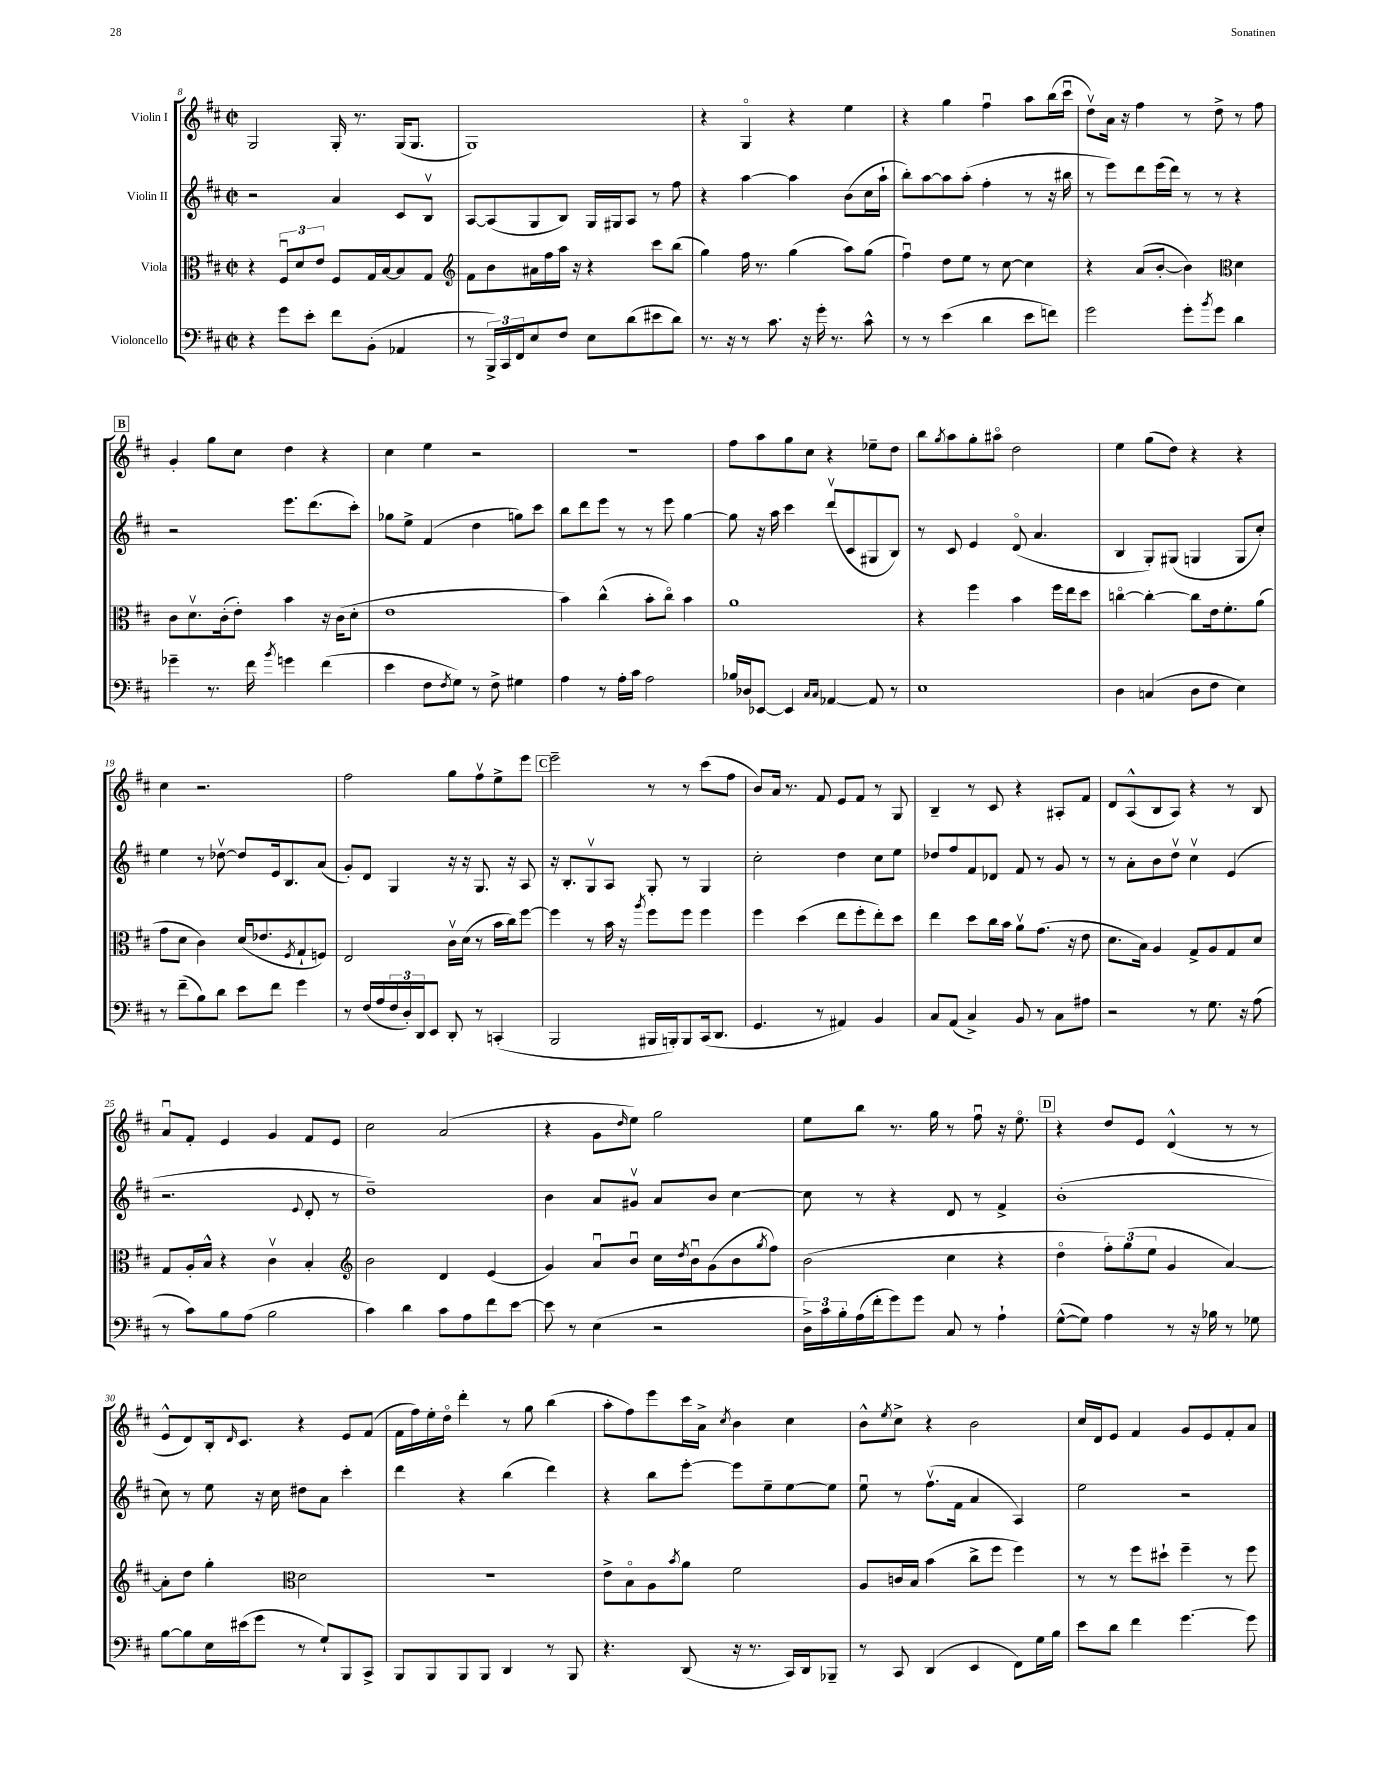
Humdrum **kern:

**kern	**kern	**kern	**kern
*part4	*part3	*part2	*part1
*staff4	*staff3	*staff2	*staff1
*I"Violoncello	*I"Viola	*I"Violin II	*I"Violin I
*clefF4	*clefC3	*clefG2	*clefG2
*k[f#c#]	*k[f#c#]	*k[f#c#]	*k[f#c#]
*M2/2	*M2/2	*M2/2	*M2/2
*met(c|)	*met(c|)	*met(c|)	*met(c|)
=8	=8	=8	=8
4r	4r	2r	2G/
8g\L	12F#u/L	.	.
.	12d/	.	.
8e'\J	.	.	.
.	12e/J	.	.
8f#\L	8F#/L	4a/	16G'/
.	.	.	8.r
(8BB'\J	16G/L	.	.
.	[16B/J	.	.
4AA-X/	8B/]	8c#/L	(16G/KL
.	.	.	8.G/J
.	8G/J	8Bv/J	.
=9	=9	=9	=9
*	*clefG2	*	*
8r	8f#\L	[8A/L	1G)
24BBB^/LL)	8b\	(8A/]	.
24CC#/	.	.	.
24FF#/J	.	.	.
8E/	16a#X\L	8G/	.
.	16ff#\	.	.
8F#/J	16aa\JJ	8B/J)	.
.	16r	.	.
8E\L	4r	16G/LL	.
.	.	16G#X/J	.
(8d\	.	8A/J	.
8e#X\	8ccc#\L	8r	.
8d\J)	(8bb\J	8ff#\	.
=10	=10	=10	=10
8.r	4gg\)	4r	4r
16r	.	.	.
8r	16ff#\	[4aa\	4G/
.	8.r	.	.
8.c#\	.	.	.
.	(4gg\	4aa\]	4r
16r	.	.	.
16g'\	.	.	.
8.r	.	.	.
.	8aa\L)	(8b\L	4ee\
8c#^^\	(8gg\J	16cc#\L	.
.	.	16aa`\JJ	.
=11	=11	=11	=11
8r	4ff#u\)	8bb'\L)	4r
8r	.	[8aa\	.
(4e\	8dd\L	8aa\]	4gg\
.	8ee\J	(8aa'\J	.
4d\	8r	4ff#'\	4ff#u\
.	[8cc#\	.	.
8e\L	4cc#\]	8r	8aa\L
8fn\J)	.	16r	(16bb\L
.	.	16bb#X\	16ccc#u\JJ
=12	=12	=12	=12
2g\	4r	8r	8ddv\L)
.	.	8eee\L)	16a\Jk
.	.	.	16r
.	(8a/L	8ddd\	4ff#\
.	[8b'/J	(16eee\L	.
.	.	16ddd\JJ)	.
8g'\L	4b\])	8r	8r
8qb/	.	.	.
8g\J	.	8r	8dd^\
*	*clefC3	*	*
4d\	4d\	4r	8r
.	.	.	8ff#\
!!LO:LB:g=z
!!LO:REH:place=s1:t=B
=13	=13	=13	=13
4g-X~\	8c#\L	2r	4g'/
.	8.dv\	.	.
8.r	.	.	8gg\L
.	(16c#'\k	.	.
.	8e'\J)	.	8cc#\J
16f#\	.	.	.
8qb/	.	.	.
4gn\	4b\	8.eee\L	4dd\
.	.	(8.ddd\	.
(4f#\	16r	.	4r
.	(16c#\KL	.	.
.	8d'\J	8ccc#'\J)	.
=14	=14	=14	=14
4e\	1e	8gg-X\L	4cc#\
.	.	8ee^\J	.
8F#\L	.	(4f#/	4ee\
8qF#/	.	.	.
8G\J)	.	.	.
8r	.	4dd\	2r
8F#^\	.	.	.
4G#X\	.	8ggn\L)	.
.	.	8ccc#\J	.
=15	=15	=15	=15
4A\	4b\)	8bb\L	1r
.	.	8ddd\	.
8r	(4cc#^^\	8eee\J	.
16A'\LL	.	8r	.
16c#\JJ	.	.	.
2A\	8b'\L	8r	.
.	8cc#\J)	8eee\	.
.	4b\	[4gg\	.
=16	=16	=16	=16
16B-X/LL	1a	8gg\]	8ff#\L
16D-X/J	.	.	.
[8EE-X/J	.	16r	8aa\
.	.	16aa\	.
4EE-/]	.	4ccc#\	8gg\
.	.	.	8cc#\J
16qqC#/LL	.	.	.
16qqC#/JJ	.	.	.
[4AA-X/	.	(8dddv/L	4r
.	.	8c#/	.
8AA-/]	.	8G#X/	8ee-X~\L
8r	.	8B/J)	8dd\J
=17	=17	=17	=17
1E	4r	8r	8bb\L
.	.	.	8qgg/
.	.	8c#/	8aa\
.	4ff#\	4e/	8gg'\
.	.	.	8aa#X\J
.	4b\	(8d/	2dd\
.	.	4.a/	.
.	16ff#\LL	.	.
.	16ee\J	.	.
.	8dd\J	.	.
=18	=18	=18	=18
4D\	[4ccn\	4B/	4ee\
(4Cn/	4cc'\_	8G'/L)	(8gg\L
.	.	(8G#X/J	8dd\J)
8D\L	8cc\L]	4Gn/	4r
8F#\J	16e\k	.	.
.	8.f#'\	.	.
4E\)	.	8G/L	4r
.	(8a\J	8cc#'/J)	.
!!LO:LB:g=z
=19	=19	=19	=19
8r	8g\L	4ee\	4cc#\
(8f#~\L	8d\J	.	.
8B\)	4c#\)	8r	2.r
8d\J	.	[8dd-Xv\	.
8e\L	(16d/KL	8dd-/L]	.
.	8.e-X/	.	.
8f#\J	.	16e/k	.
.	.	8.B/	.
.	8qF#/	.	.
4g\	8G`/	.	.
.	8Fn/J)	(8a/J	.
=20	=20	=20	=20
8r	2E/	8g'/L)	2ff#\
(16F#/LL	.	8d/J	.
16A/	.	.	.
24F#/	.	4G/	.
24D'/)	.	.	.
24DD/J	.	.	.
8EE/J	.	.	.
8DD'/	16c#v\LL	16r	8gg\L
.	(16d\JJ	16r	.
8r	8r	8.G/	8ff#v\
(4CCn'/	16b\LL	.	8ee^\
.	16cc#\J)	16r	.
.	[8ff#\J	8A/	8eee\J
!!LO:REH:place=s1:t=C
=21	=21	=21	=21
2BBB/	4ff#\]	16r	2eee~\
.	.	8.B'/L	.
.	8r	8Gv/	.
.	16b\	8A/J	.
.	16r	.	.
.	8qaa/	.	.
16BBB#X/LL	8ff#\L	8G'/	8r
16BBBn'/J)	.	.	.
8BBB/	8ff#\J	8r	8r
(16CC#/k	4ff#\	4G/	(8ccc#\L
8.DD/J	.	.	.
.	.	.	8ff#\J
=22	=22	=22	=22
4.GG/	4ff#\	2cc#'\	8b/L)
.	.	.	16a/Jk
.	.	.	8.r
.	(4dd\	.	.
8r	.	.	8f#/
4AA#X/)	8ee\L	4dd\	8e/L
.	8ff#'\	.	8f#/J
4BB/	8ee'\)	8cc#\L	8r
.	8dd\J	8ee\J	8G/
=23	=23	=23	=23
8C#/L	4ee\	8dd-X/L	4B~/
(8AA/J	.	8ff#/	.
4C#^/)	8dd\L	8f#/	8r
.	16cc#\L	8d-X/J	8c#/
.	16b\JJ	.	.
8BB/	8av\L	8f#/	4r
8r	(8.g\J	8r	.
8C#\L	.	8g/	8A#X'/L
.	16r	.	.
8A#X\J	8e\	8r	8f#/J
=24	=24	=24	=24
2r	8.d\L	8r	8d/L
.	.	8a'\L	(8A^^/
.	16B\Jk)	.	.
.	4A/	8b\	8B/
.	.	8ddv\J	8A/J)
8r	8G^/L	4cc#v\	4r
8.G\	8A/	.	.
.	8G/	(4e/	8r
16r	.	.	.
(8A\	8d/J	.	8B/
!!LO:LB:g=z
=25	=25	=25	=25
8r	8G/L	2.r	8au/L
8c#\L)	16A'/L	.	8f#'/J
.	16B^^/JJ	.	.
8B\	4r	.	4e/
(8A\J	.	.	.
2B\	4c#v\	.	4g/
.	.	8qqe/	.
.	4B'/	8d'/	8f#/L
.	.	8r	8e/J
=26	=26	=26	=26
*	*clefG2	*	*
4c#\)	2b\	1dd~)	2cc#\
4d\	.	.	.
8c#\L	4d/	.	(2a/
8A\	.	.	.
8f#\	(4e/	.	.
[8e\J	.	.	.
=27	=27	=27	=27
8e\]	4g/)	4b\	4r
8r	.	.	.
(4E\	8au/L	8a/L	8g\L
.	.	.	16qqdd/
.	8bu/J	8g#Xv/J	8ee\J)
2r	16cc#\LL	8a/L	2gg\
.	8qdd/	.	.
.	16bu\J	.	.
.	(8g\	8b/J	.
.	8b\	[4cc#\	.
.	8qgg/	.	.
.	8ff#\J)	.	.
=28	=28	=28	=28
24D^\LL)	(2b\	8cc#\]	8ee\L
24c#\	.	.	.
24B'\	.	.	.
(16A\	.	8r	8bb\J
16f#'\J	.	.	.
8g\)	.	4r	8.r
8g\J	.	.	.
.	.	.	16gg\
8C#/	4cc#\	8d/	8r
8r	.	8r	8ff#u\
4A`\	4r	4f#^/	16r
.	.	.	8.ee\
!!LO:REH:place=s1:t=D
=29	=29	=29	=29
([8G^^\L	4dd\	(1b'	4r
8G\J])	.	.	.
4A\	12ff#'\L)	.	8dd/L
.	(12gg\	.	.
.	.	.	8e/J
.	12ee\J	.	.
8r	4g/	.	(4d^^/
16r	.	.	.
16B-X\	.	.	.
8r	[4a/)	.	8r
8G-X\	.	.	8r
!!LO:LB:g=z
=30	=30	=30	=30
[8B\L	8a'\L]	8cc#\)	8e^^/L
8B\]	8dd\J	8r	8d/)
16E\L	4gg'\	8ee\	16B'/k
.	.	.	16qqd/
(16e#X\J	.	.	8.c#/J
8g\J	.	16r	.
.	.	16cc#\	.
*	*clefC3	*	*
8r	2d\	8dd#X\L	4r
8G`/L)	.	8a\J	.
8BBB/	.	4ccc#'\	8e/L
8CC#^/J	.	.	(8f#/J
=31	=31	=31	=31
8BBB/L	1r	4ddd\	16f#\LL
.	.	.	16ff#\)
8BBB/	.	.	16ee'\
.	.	.	16dd\JJ
8BBB/	.	4r	4ddd'\
8BBB/J	.	.	.
4DD/	.	(4bb\	8r
.	.	.	8gg\
8r	.	4ddd\)	(4bb\
8BBB/	.	.	.
=32	=32	=32	=32
4.r	8e^\L	4r	8aa'\L
.	8B\	.	8ff#\)
.	8A\	8bb\L	8eee\
.	8qb/	.	.
(8DD/	8a\J	[8eee'\J	16ccc#\L
.	.	.	16a^\JJ
.	.	.	8qcc#/
16r	2f#\	8eee\L]	4b\
8.r	.	.	.
.	.	8ee~\	.
16CC#/LL)	.	[8ee\	4cc#\
16DD/J	.	.	.
8BBB-X~/J	.	8ee\J]	.
=33	=33	=33	=33
8r	8A/L	8eeu\	8b^^\L
.	.	.	8qee/
8CC#/	16cn/L	8r	8cc#^\J
.	16B/JJ	.	.
(4DD/	(4b\	(8.ff#v\L	4r
.	.	16f#\Jk	.
4EE/	8cc#^\L	4a/	2b\
.	8ff#\J	.	.
8FF#\L)	4ff#\)	4A/)	.
16G\L	.	.	.
16B\JJ	.	.	.
=34	=34	=34	=34
8e\L	8r	2ee\	16cc#/LL
.	.	.	16d/J
8d\J	8r	.	8e/J
4f#\	8ff#\L	.	4f#/
.	8dd#X`\J	.	.
[4.g\	4ff#~\	2r	8g/L
.	.	.	8e/
.	8r	.	8f#'/
8g\]	8ff#\	.	8a/J
==	==	==	==
*-	*-	*-	*-
